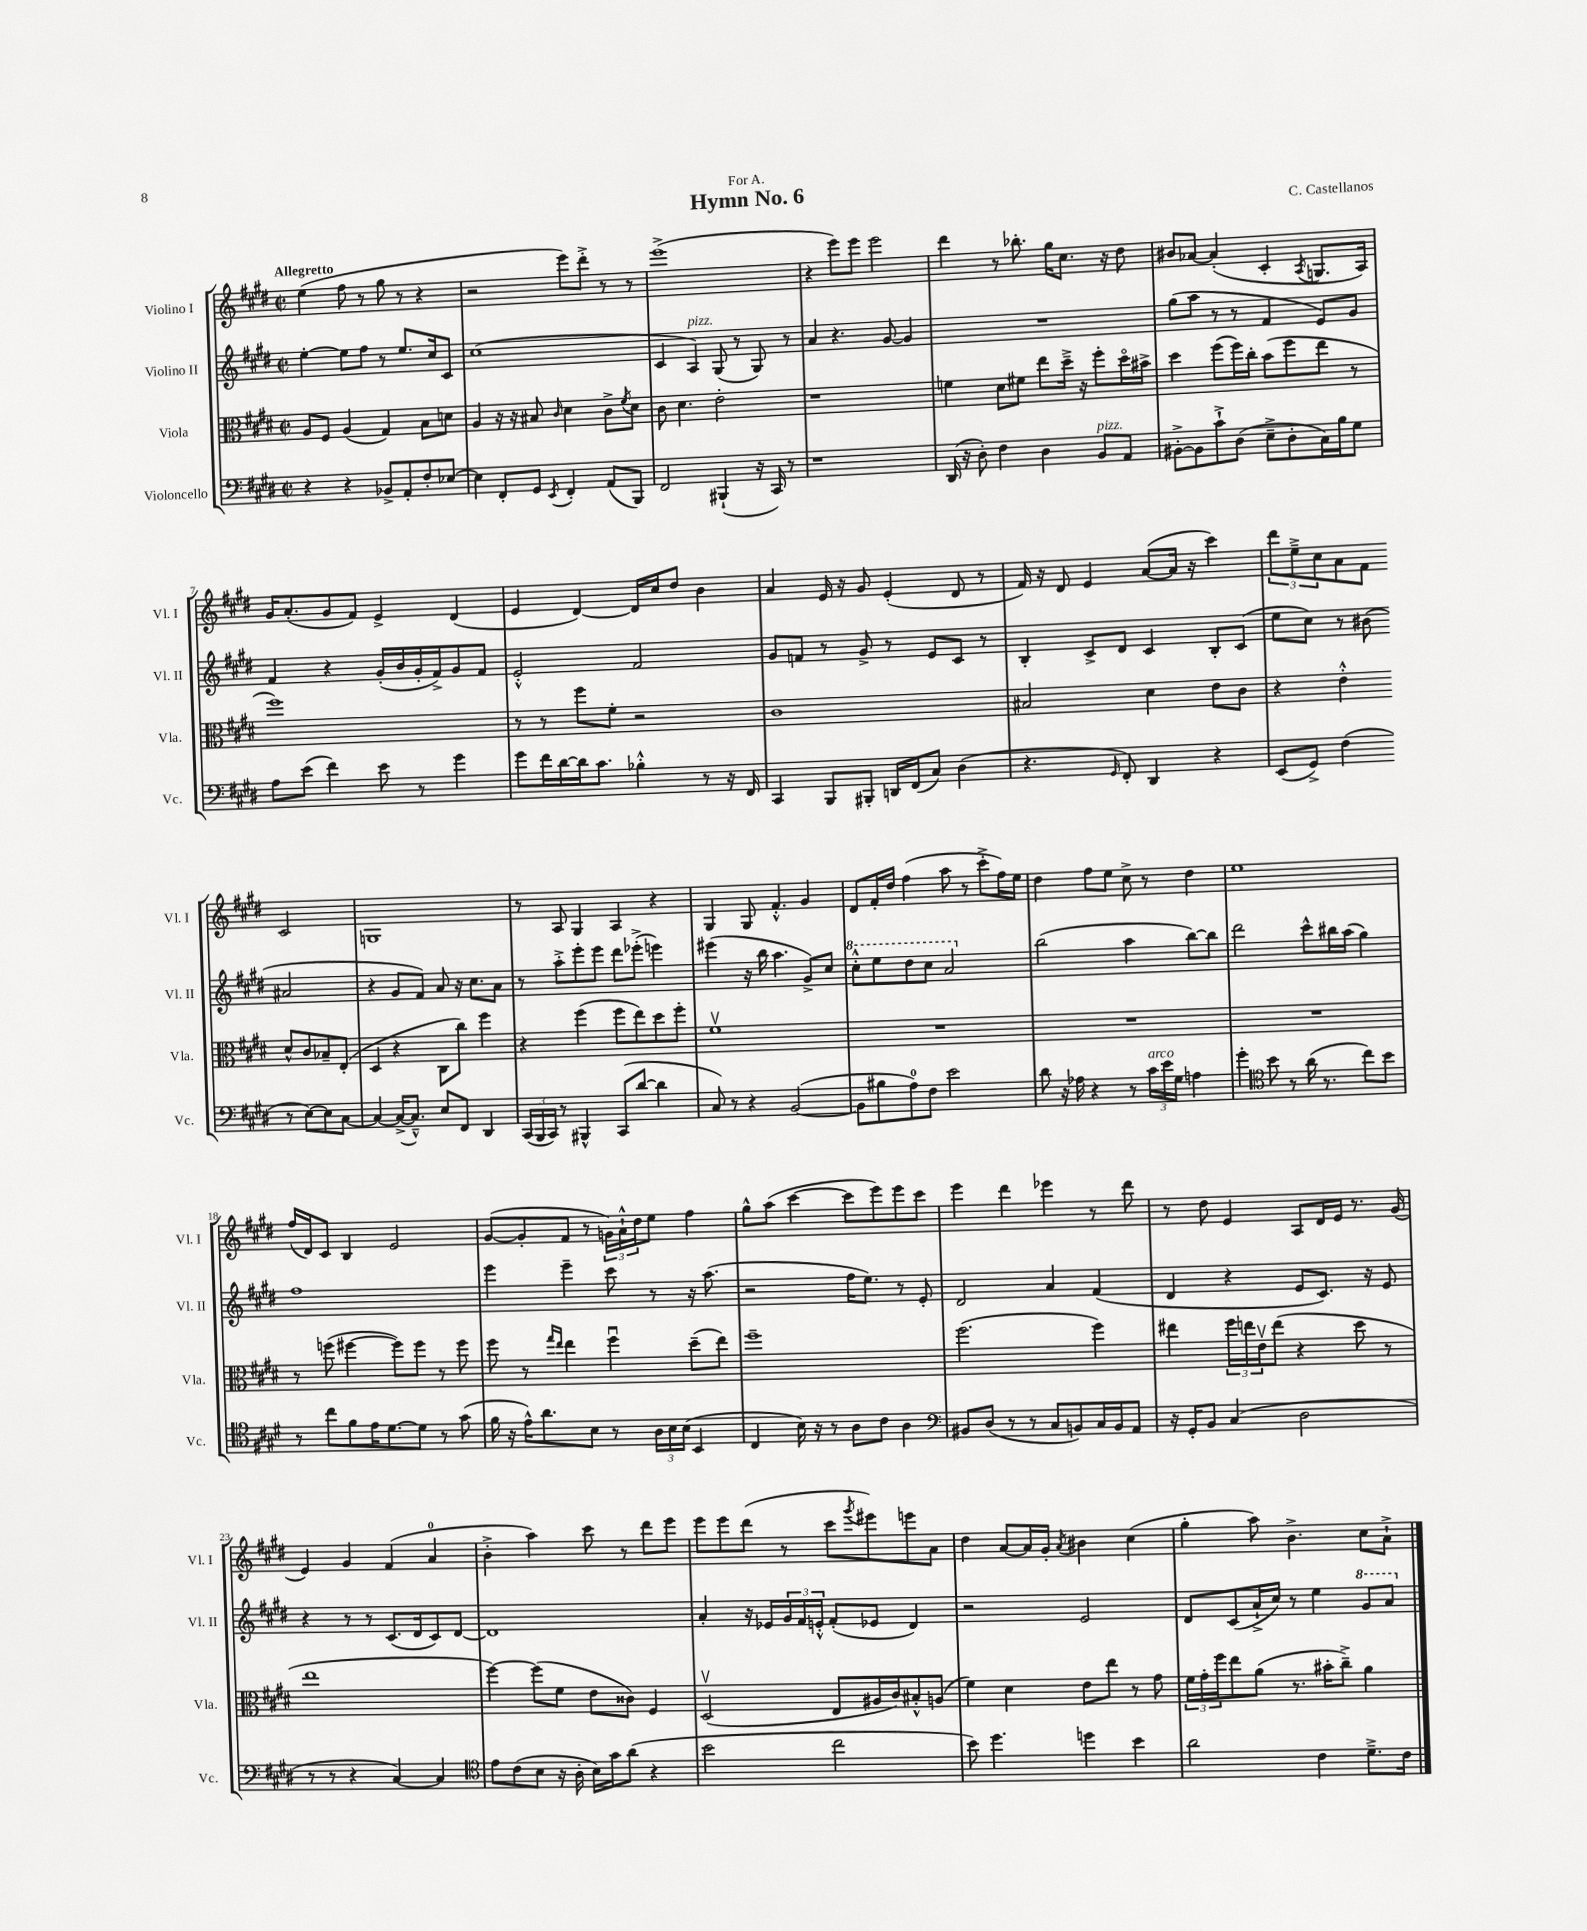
\header { title = "Hymn No. 6" composer = "C. Castellanos" dedication = "For A." }
<<
\new StaffGroup <<
\new Staff = "s0" \with { instrumentName = "Violino I" shortInstrumentName = "Vl. I" } {
    \clef treble \key e \major \defaultTimeSignature \time 2/2 \tempo "Allegretto"
    e''4( fis''8 r8 gis''8 r8 r4 |
    r2 e'''8) dis'''8-.-> r8 r8 |
    e'''1->( |
    r4 e'''8) e'''8 e'''2 |
    dis'''4 r8 bes''8.-. gis''16 cis''8. r16 dis''8 |
    bis'8 aes'8~ aes'4-.( cis'4-. \acciaccatura { a8 } g8. a16) |
    gis'16 a'8.-.( gis'8 fis'8) e'4-> dis'4( |
    e'4 dis'4~) dis'16 cis''16 dis''8 b'4 |
    a'4 e'16 r16 gis'8 e'4-.( dis'8 r8 |
    fis'16) r16 dis'8 e'4 a'8~( a'16 r16 cis'''4) |
    \tuplet 3/2 { dis'''8 e''8---> cis''8 } a'8 fis'8 cis'2 |
    g1 |
    r8 a8 gis4 a4 r4 |
    gis4 gis8 fis'4.-.-^ gis'4 |
    dis'8 fis'16-. dis''16 fis''4( a''8 r8 cis'''8-.-> fis''16) e''16 |
    dis''4 fis''8 e''8 cis''8-> r8 dis''4 |
    e''1 |
    fis''16( dis'16) cis'8 b4 e'2 |
    gis'8~( gis'8-. fis'8 r8 \tuplet 3/2 { g'16) a'16-!-^ dis''16 } e''8 fis''4 |
    gis''8-^ a''8( cis'''4~ cis'''8 e'''8) e'''8 cis'''8 |
    e'''4 dis'''4 ees'''4 r8 dis'''8 |
    r8 dis''8 e'4 a8 dis'16 e'16 r8. gis'16( |
    e'4) gis'4 fis'4( a'4-0 |
    b'4-.-> a''4) cis'''8 r8 dis'''8 e'''8 |
    e'''8 e'''8 dis'''8( r8 cis'''8 \acciaccatura { gis'''8 } eis'''8) e'''8 a'8 |
    dis''4 a'8~ a'16 gis'16-. \acciaccatura { a'8 } bis'4 cis''4( |
    gis''4-. a''8) b'4.-> cis''8 a'8-!-> \bar "|." |
}
\new Staff = "s1" \with { instrumentName = "Violino II" shortInstrumentName = "Vl. II" } {
    \clef treble \key e \major \defaultTimeSignature \time 2/2
    e''4~-. e''8 fis''8 r8 e''8. cis''16 cis'8 |
    cis''1( |
    cis'4 a4^\markup { \italic "pizz." }) gis8( r8 gis8) r8 |
    a'4 r4. gis'8~ gis'4 |
    R1 |
    gis''8( a''8 r8 r8 fis'4 e'8) gis'8 |
    fis'4 r4 gis'16-.( b'16 gis'16-. fis'16->) gis'8 fis'8 |
    e'2-.-^ fis'2 |
    gis'8 f'8 r8 gis'8-> r8 e'8 cis'8 r8 |
    b4-. cis'8-> dis'8 cis'4 b8-. cis'8( |
    e''8 cis''8) r8 bis'8( ais'2 |
    r4 gis'8 fis'8) a'8 r16 cis''8. a'8 |
    r8 a''8-.-> e'''8-. e'''8 dis'''8 ees'''8-.->( e'''4) |
    eis'''4( r16 b''16 a''4. gis'8->) cis''8 |
    \ottava #1 cis'''8-.-^ e'''8 dis'''8 cis'''8 a''2 \ottava #0 |
    b''2( a''4 b''8~) b''8 |
    dis'''2 cis'''8-^ bis''16 a''16( gis''4) |
    fis''1 |
    e'''4 e'''4-- cis'''8 r8 r16 a''8.( |
    r2 fis''16 e''8.) r8 e'8-. |
    dis'2 a'4 fis'4( |
    dis'4 r4 e'8 cis'8.) r16 e'8 |
    r4 r8 r8 cis'8.( dis'16 cis'8) dis'8~ |
    dis'1 |
    a'4-. r16 ees'16 \tuplet 3/2 { gis'16 fis'16 e'16-.-^ } fis'8-.( ees'8 dis'4) |
    r2 e'2 |
    dis'8 cis'8( a'16-!-> cis''16) r8 e''4 \ottava #1 gis''8 a''8 \ottava #0 \bar "|." |
}
\new Staff = "s2" \with { instrumentName = "Viola" shortInstrumentName = "Vla." } {
    \clef alto \key e \major \defaultTimeSignature \time 2/2
    a8 fis8 a4( gis4) b8 d'8 |
    a4 r16 r16 bis8 \grace { cis'16 } dis'4 cis'8-> \acciaccatura { fis'8 } dis'8 |
    cis'8 dis'4. e'2-. |
    r1 |
    f'4 dis'8 fis'8 e''8 dis''16---> r16 fis''8-. dis''16\flageolet bis'16-> |
    dis''4 fis''8( fis''16) cis''16-. b'8( fis''8 e''8 r8 |
    fis''1) |
    r8 r8 fis''8 fis'8-. r2 |
    cis'1 |
    bis2 dis'4 e'8 cis'8 |
    r4 e'4-.-^ dis'8-^ cis'8 bes8-- e8-.( |
    dis4 r4 cis8 cis''8) fis''4 |
    r4 fis''4( fis''8 e''8) dis''8 fis''8-. |
    fis'1\upbow |
    R1 |
    R1 |
    R1 |
    r8 f''8( fis''4~ fis''8) fis''8 r8 fis''8 |
    fis''8 r8 \grace { gis''16 e''16 } e''4 fis''4\downbow dis''8--( e''8) |
    fis''1-- |
    fis''2.( fis''4) |
    eis''4 \tuplet 3/2 { fis''16 e''16 e'16\upbow } e''8( r4 dis''8 r8 |
    e''1 |
    fis''4~) fis''8( fis'8 e'8 cisis'8) fis4 |
    dis2\upbow( e8 ais16 cis'16) bis8-.-^ a8( |
    fis'4) dis'4 e'8 e''8 r8 gis'8 |
    \tuplet 3/2 { fis'16 gis'16-. fis''16 } e''8 a'8( r8. bis'16-. cis''8--->) a'4 \bar "|." |
}
\new Staff = "s3" \with { instrumentName = "Violoncello" shortInstrumentName = "Vc." } {
    \clef bass \key e \major \defaultTimeSignature \time 2/2
    r4 r4 bes,8-> a,8-. fis8-. ees8~ |
    ees4 fis,8-. gis,8 \acciaccatura { e,8 } fis,4-. a,8( b,,8) |
    fis,2 bis,,4-!( r16 cis,16) r8 |
    r1 |
    dis,16( r16 dis8-.) fis4 dis4 b,8^\markup { \italic "pizz." } a,8 |
    bis,8~-.-> bis,8 cis'8-!-> dis8( e8---> dis8-. cis16) b16 gis8 |
    a8 e'8( fis'4) e'8 r8 gis'4 |
    gis'8 fis'16 dis'16~ dis'16 cis'8. bes4-.-^ r8 r16 fis,16 |
    cis,4 b,,8 bis,,8-. d,16 fis,16( cis8) dis4( |
    r4. \grace { gis,16 } fis,8-.) dis,4 r4 |
    e,8( gis,8->) fis4( r8 e8~) e8 cis8~ |
    cis4~ cis16~->( cis8.---^) e8 fis,8 dis,4 |
    \tuplet 3/2 { cis,16( b,,16 cis,16) } r8 bis,,4-^ cis,8( dis'8~ dis'4 |
    cis8) r8 r4 b,2~( |
    b,8 bis8 a8-0) fis8 e'2 |
    dis'8 r16 aes16 r4 r8 \tuplet 3/2 { cis'16^\markup { \italic "arco" } e'16 gis16 } a4 |
    gis'4-. \clef tenor b'8 r8 a'16( r8. cis''8) b'8 |
    r8 cis''8 fis'8 e'16 dis'8.~ dis'8 r8 gis'8( |
    fis'16 r16 e'16-^) a'8. b8 r8 \tuplet 3/2 { a16 b16 b16( } b,4 |
    cis4 b16) r16 r8 a8 cis'8 a4 |
    \clef bass bis,8 dis8( r8 r8 cis8 b,8) cis16 b,16 a,8 |
    r16 gis,16-. b,8 cis4( dis2 |
    r8 r8 r4 cis4~) cis4 |
    \clef tenor e'8 cis'8( b8 r16 a16-. b16) gis'16 a'8( r4 |
    b'2 cis''2 |
    b'8) dis''4. d''4 b'4 |
    a'2 cis'4 dis'8.---> cis'16 \bar "|." |
}
>>
>>
